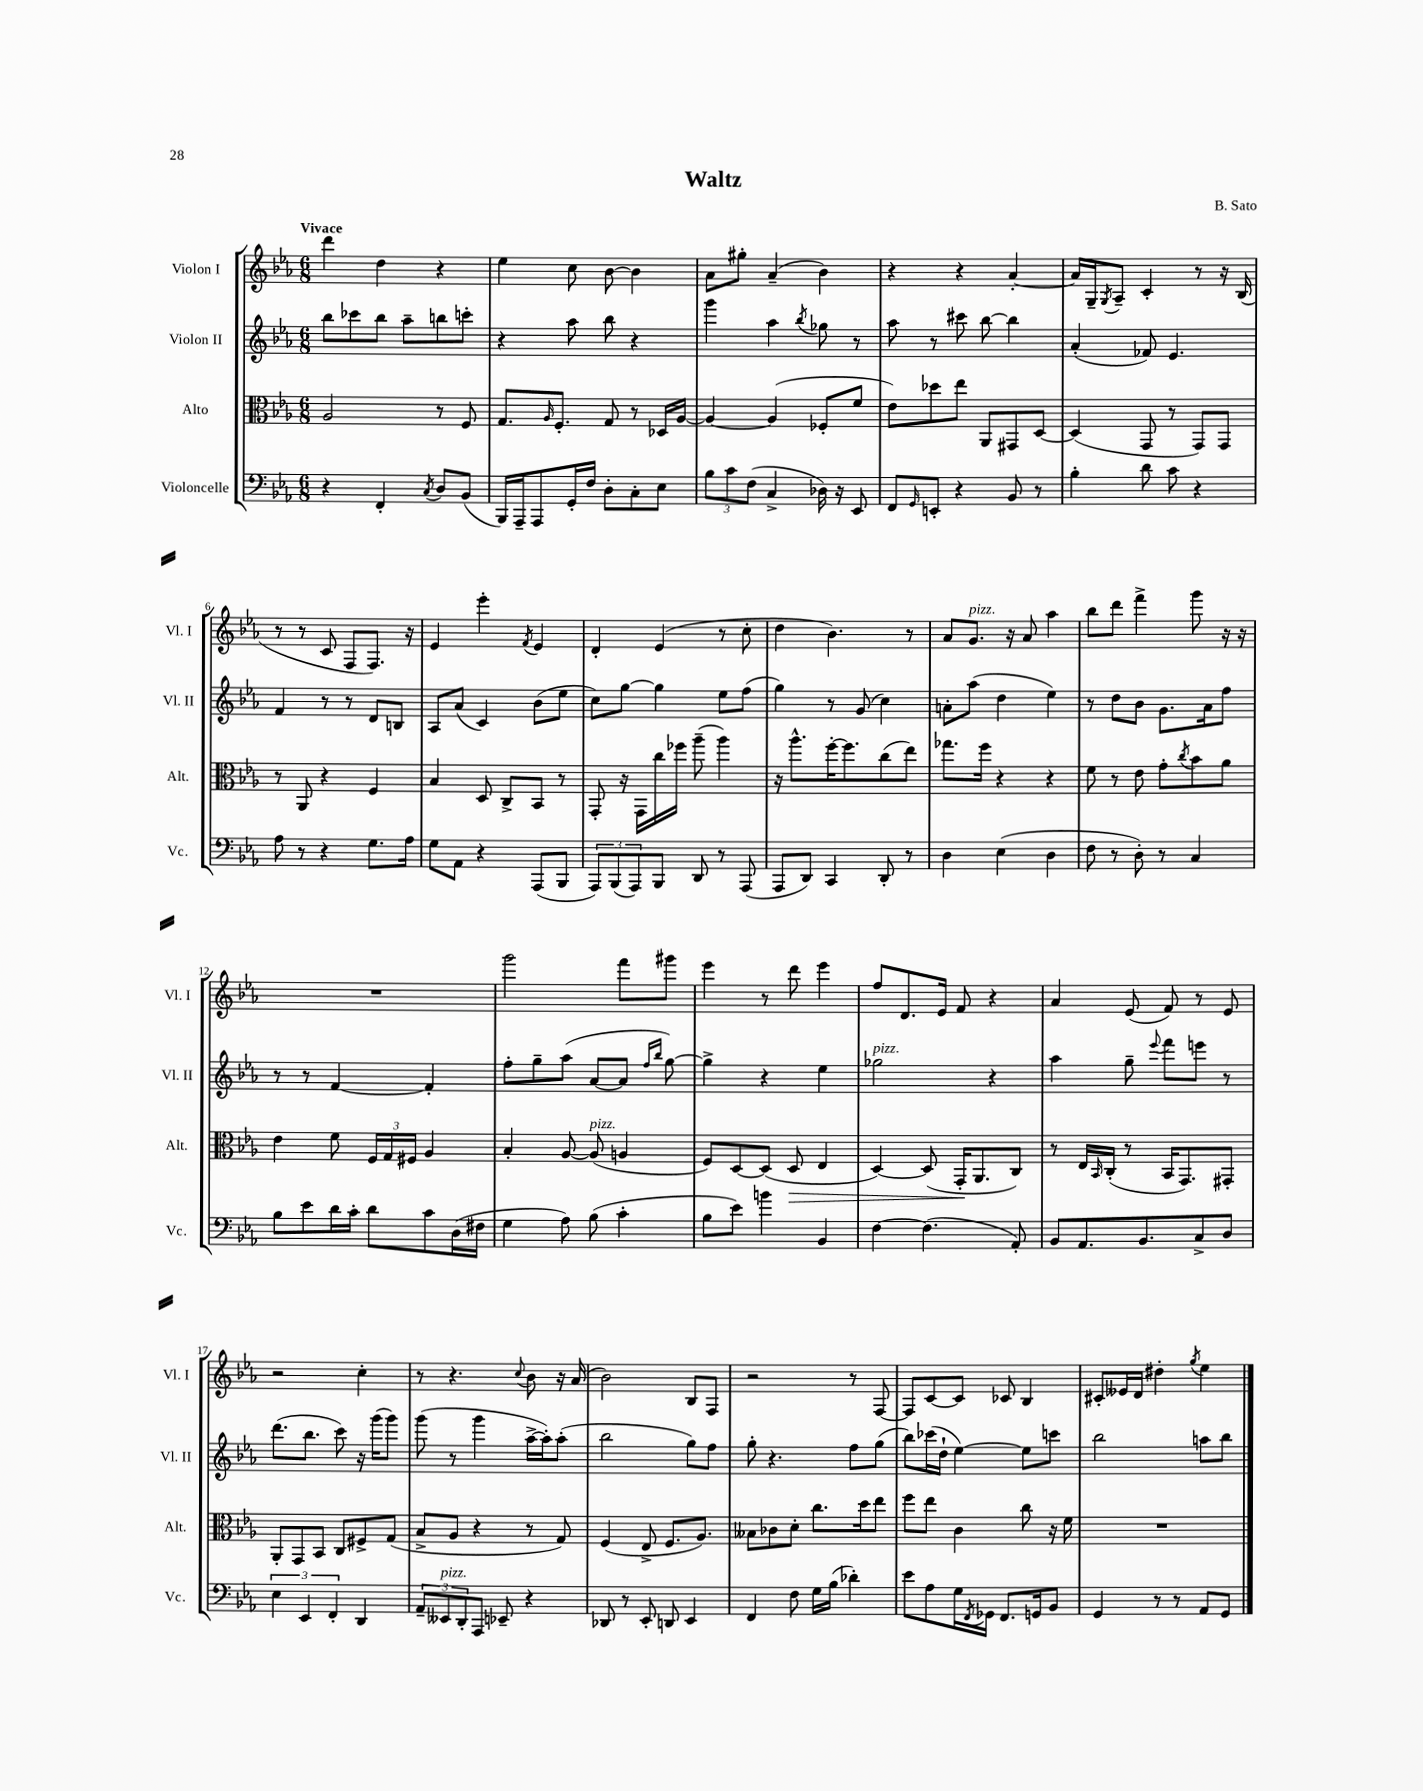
\header { title = "Waltz" composer = "B. Sato" }
<<
\new StaffGroup <<
\new Staff = "s0" \with { instrumentName = "Violon I" shortInstrumentName = "Vl. I" } {
    \clef treble \key ees \major \numericTimeSignature \time 6/8 \tempo "Vivace"
    d'''4 d''4 r4 |
    ees''4 c''8 bes'8~ bes'4 |
    aes'8 gis''8-. aes'4--( bes'4) |
    r4 r4 aes'4~-. |
    aes'16 g16-- \acciaccatura { g8 } aes8-- c'4-. r8 r16 bes16( |
    r8 r8 c'8 f8 f8.) r16 |
    ees'4 ees'''4-. \acciaccatura { f'8 } ees'4 |
    d'4-. ees'4( r8 c''8-. |
    d''4 bes'4.) r8 |
    aes'8 g'8.^\markup { \italic "pizz." } r16 aes'8 aes''4 |
    bes''8 d'''8 f'''4-> g'''8 r16 r16 |
    R2. |
    g'''2 f'''8 gis'''8 |
    ees'''4 r8 d'''8 ees'''4 |
    f''8 d'8. ees'16 f'8 r4 |
    aes'4 ees'8( f'8) r8 ees'8 |
    r2 c''4-. |
    r8 r4. \appoggiatura { c''8 } bes'8 r16 aes'16( |
    bes'2) bes8 f8 |
    r2 r8 f8~ |
    f8 c'8~ c'8 ces'8 bes4 |
    cis'8-. eeses'16 d'16 dis''4-. \acciaccatura { g''8 } ees''4 \bar "|." |
}
\new Staff = "s1" \with { instrumentName = "Violon II" shortInstrumentName = "Vl. II" } {
    \clef treble \key ees \major \numericTimeSignature \time 6/8
    bes''8 ces'''8 bes''8 aes''8-- b''8 c'''8-. |
    r4 aes''8 bes''8 r4 |
    g'''4 aes''4 \acciaccatura { bes''8 } ges''8 r8 |
    aes''8 r8 cis'''8 bes''8~ bes''4 |
    aes'4-.( fes'8) ees'4. |
    f'4 r8 r8 d'8 b8 |
    aes8 aes'8( c'4) bes'8( ees''8 |
    c''8) g''8~ g''4 ees''8 f''8( |
    g''4) r8 g'8( c''4) |
    a'8-. aes''8( d''4 ees''4) |
    r8 d''8 bes'8 g'8. aes'16 f''8 |
    r8 r8 f'4~ f'4-. |
    f''8-. g''8-- aes''8( aes'8~ aes'8 \grace { f''16 bes''16 } g''8~) |
    g''4-> r4 ees''4 |
    ges''2^\markup { \italic "pizz." } r4 |
    aes''4 g''8-- \appoggiatura { ees'''8 } f'''8 e'''8 r8 |
    d'''8.( bes''8. c'''8) r16 g'''16( g'''8) |
    g'''8( r8 g'''4 aes''16~-> aes''16-.) aes''8-.( |
    bes''2 g''8) f''8 |
    g''8-. r4. f''8 g''8( |
    bes''8) ces'''16( d''16-! ees''4~) ees''8 c'''8 |
    bes''2 a''8 bes''8 \bar "|." |
}
\new Staff = "s2" \with { instrumentName = "Alto" shortInstrumentName = "Alt." } {
    \clef alto \key ees \major \numericTimeSignature \time 6/8
    aes2 r8 f8 |
    g8. \grace { aes16 } f8.-. g8 r8 des16 aes16~ |
    aes4~ aes4( fes8-. f'8 |
    ees'8) des''8 ees''8 aes,8 gis,8 d8~ |
    d4( g,8 r8 g,8) g,8 |
    r8 aes,8 r4 f4 |
    bes4 d8 c8-> bes,8 r8 |
    g,8-. r16 g,16 c''16 fes''16 aes''8--( aes''4) |
    r16 aes''8.-^ f''16~-. f''8. c''8( ees''8) |
    ges''8. f''16 r4 r4 |
    f'8 r8 ees'8 g'8-. \acciaccatura { c''8 } bes'8 aes'8 |
    ees'4 f'8 \tuplet 3/2 { f16 g16 fis16 } aes4 |
    bes4-. aes8~ aes8^\markup { \italic "pizz." }( a4 |
    f8) d8~ d8( d8\> ees4 |
    d4~) d8( g,16-.\! aes,8. c8) |
    r8 ees16 \grace { bes,16 } c16-.( r8 bes,16 g,8.) gis,8-. |
    aes,8-. g,8 bes,8 c8 fis8-> g8( |
    bes8-> aes8 r4 r8 g8) |
    f4( ees8-> f8. aes8.) |
    beses8 ces'8 d'8-. c''8. d''16 ees''8 |
    f''8 ees''8 c'4 c''8 r16 f'16 |
    R2. \bar "|." |
}
\new Staff = "s3" \with { instrumentName = "Violoncelle" shortInstrumentName = "Vc." } {
    \clef bass \key ees \major \numericTimeSignature \time 6/8
    r4 f,4-. \acciaccatura { c8 } d8 bes,8( |
    bes,,16) aes,,16-- aes,,8 g,16-. f16 d8-. c8-. ees8 |
    \tuplet 3/2 { bes8 c'8 f8( } c4-> des16) r16 ees,8 |
    f,8 \grace { g,16 } e,8-. r4 bes,8 r8 |
    bes4-. d'8 c'8 r4 |
    aes8 r8 r4 g8. aes16 |
    g8 aes,8 r4 aes,,8( bes,,8 |
    \tuplet 3/2 { aes,,8) bes,,8( aes,,8) } bes,,8 d,8 r8 aes,,8( |
    aes,,8 d,8) c,4 d,8-. r8 |
    d4 ees4( d4 |
    f8 r8 d8-.) r8 c4 |
    bes8 ees'8 d'16 c'16-. d'8 c'8 d16( fis16 |
    g4 aes8) bes8( c'4-. |
    bes8 ees'8) b'4 bes,4 |
    f4~ f4.( aes,8-.) |
    bes,8 aes,8. bes,8. c8-> d8 |
    \tuplet 3/2 { ees4 ees,4 f,4-. } d,4 |
    \tuplet 3/2 { aes,8-- eeses,8^\markup { \italic "pizz." } d,8-. } aes,,8 ees,8-- r4 |
    des,8 r8 ees,8-. d,8 ees,4 |
    f,4 f8 g16 bes16( des'4-.) |
    ees'8 aes8 g16 \acciaccatura { f,8 } ges,16 f,8. g,16 bes,8 |
    g,4 r8 r8 aes,8 g,8 \bar "|." |
}
>>
>>
